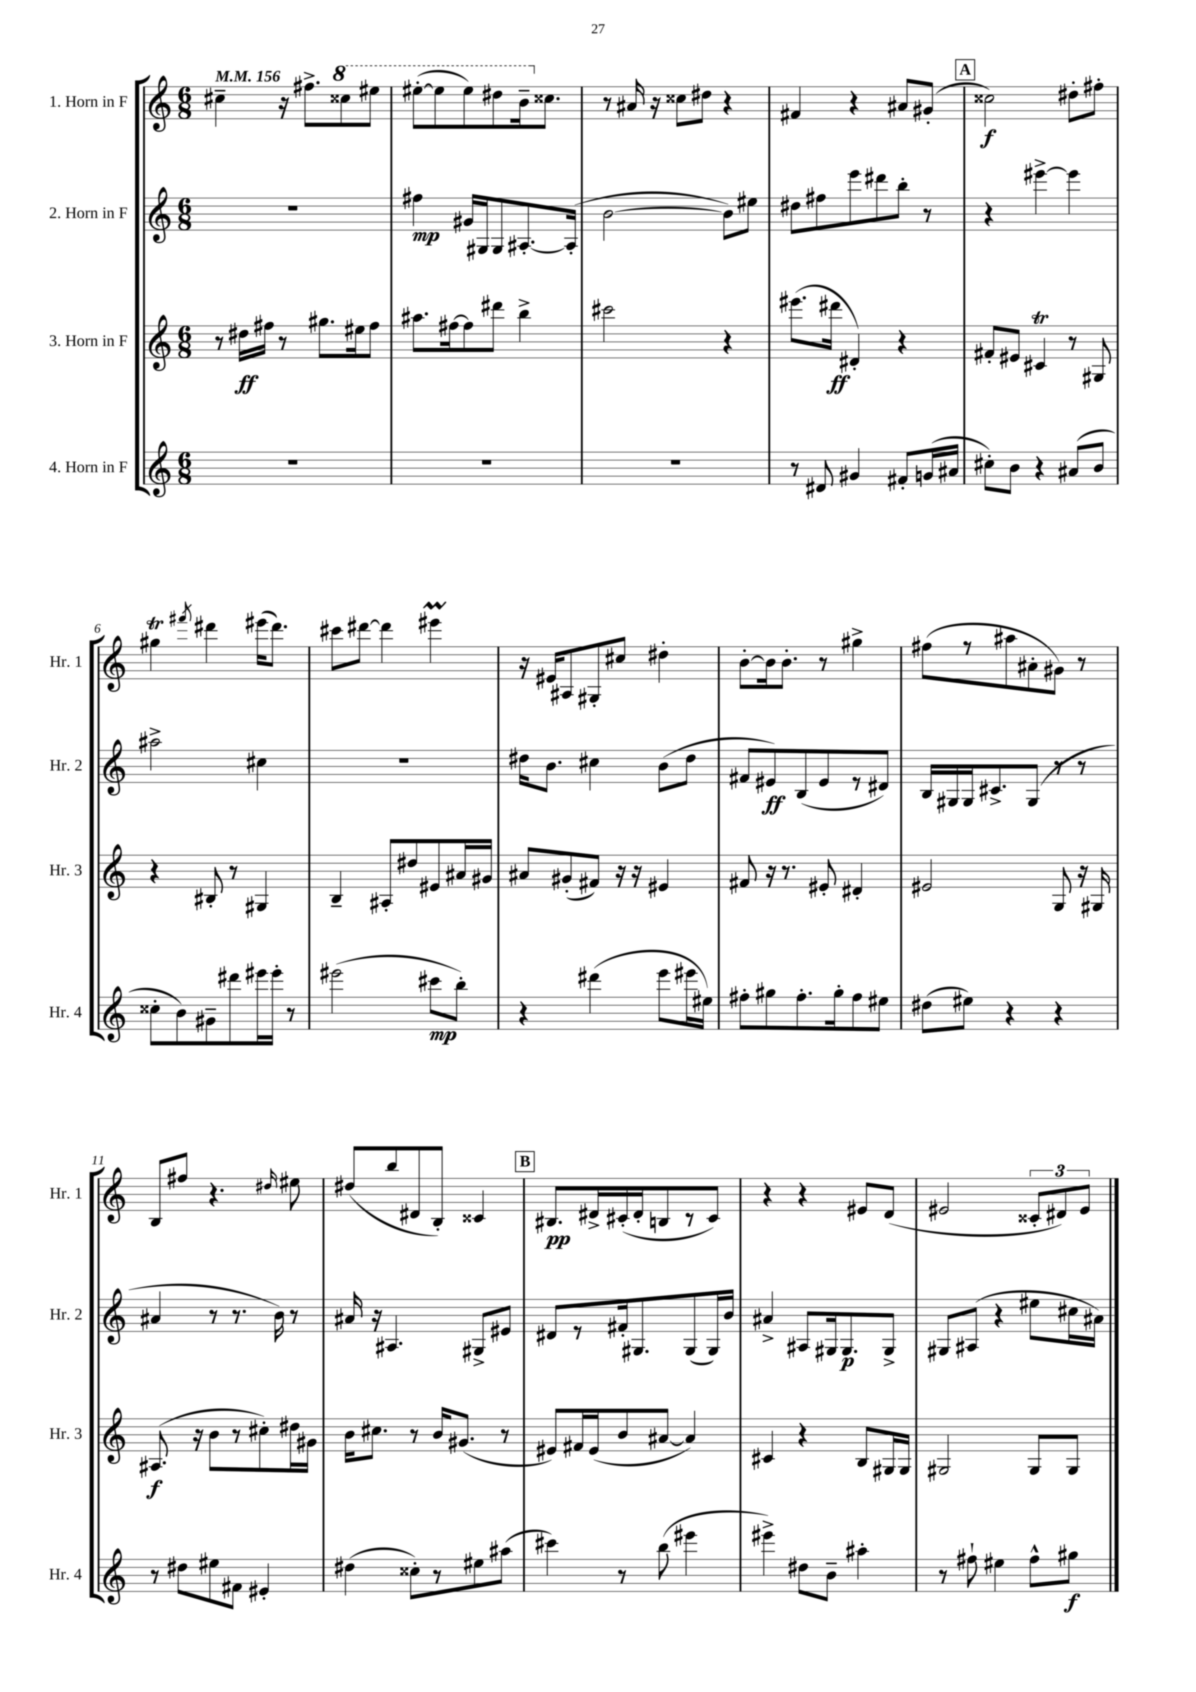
<<
\new StaffGroup <<
\new Staff = "s0" \with { instrumentName = "1. Horn in F" shortInstrumentName = "Hr. 1" } {
    \clef treble \key c \major \numericTimeSignature \time 6/8 \tempo 4 = 156
    \autoBeamOff cis''4-- r16 fis''8.[-> \ottava #1 cisis'''8 eis'''8] |
    eis'''8[~-.( eis'''8 eis'''8) dis'''8 b''16-- \ottava #0 cisis''8.] |
    r8 ais'16 r16 cisis''8[ dis''8] r4 |
    fis'4 r4 ais'8[ gis'8]-.( |
    \mark \markup { \box "A" } cisis''2\f) dis''8[-. fis''8]-. |
    gis''4\trill \acciaccatura { fis'''8 } dis'''4 eis'''16[( dis'''8.]) |
    cis'''8[ dis'''8]~ dis'''4 eis'''4\prall |
    r16 eis'16[ ais8 gis8-. cis''8] dis''4-. |
    b'8[~-. b'16 b'8.]-. r8 gis''4-> |
    fis''8[( r8 ais''8 ais'8-. gis'8]) r8 |
    b8[ fis''8] r4. \grace { dis''16 } eis''8 |
    dis''8[( b''8 dis'8 b8]-.) cisis'4 |
    \mark \markup { \box "B" } bis8.[\pp dis'16-> cis'16-.( dis'16-. b8 r8 cis'8]) |
    r4 r4 eis'8[ d'8]( |
    eis'2 \tuplet 3/2 { cisis'8[-. dis'8) eis'8] } \bar "|." |
}
\new Staff = "s1" \with { instrumentName = "2. Horn in F" shortInstrumentName = "Hr. 2" } {
    \clef treble \key c \major \numericTimeSignature \time 6/8
    \autoBeamOff R2. |
    fis''4\mp gis'16[ gis16 gis8 ais8.~-. ais16]-.( |
    b'2~ b'8[) eis''8] |
    dis''8[ fis''8 e'''8 dis'''8 b''8]-. r8 |
    \mark \markup { \box "A" } r4 eis'''4~-> eis'''4 |
    ais''2-> cis''4 |
    R2. |
    dis''16[ b'8.] cis''4 b'8[( dis''8] |
    fis'8[ eis'8\ff) b8( eis'8 r8 dis'8]) |
    b16[ gis16 gis16 cis'8.-> gis8]( r8 r8 |
    ais'4 r8 r8. b'16) r8 |
    ais'16 r16 ais4. gis8[-> eis'8] |
    \mark \markup { \box "B" } dis'8[ r8 fis'16-. gis8. gis8( gis16) b'16] |
    ais'4-> ais8[ gis16 gis8.\p gis8]-> |
    gis8[ ais8]( r4 eis''8[ cis''16 ais'16]) \bar "|." |
}
\new Staff = "s2" \with { instrumentName = "3. Horn in F" shortInstrumentName = "Hr. 3" } {
    \clef treble \key c \major \numericTimeSignature \time 6/8
    \autoBeamOff r8 dis''16[\ff fis''16] r8 gis''8.[ eis''16 fis''8] |
    ais''8.[ fis''16~ fis''8 dis'''8] b''4-> |
    cis'''2 r4 |
    eis'''8.[( dis'''16]\ff dis'4-.) r4 |
    \mark \markup { \box "A" } fis'8[-. eis'8] cis'4\trill r8 gis8 |
    r4 bis8-. r8 gis4 |
    b4-- ais8[-. dis''8 eis'8 ais'16 gis'16] |
    ais'8[ gis'8-.( fis'8]) r16 r16 eis'4 |
    fis'8 r16 r8. eis'8-. dis'4-. |
    eis'2 g8 r16 gis16 |
    ais8.\f( r16 b'8[ r8 cis''8-.) dis''16 gis'16] |
    b'16[ cis''8.] r8 b'16[ gis'8.]( r8 |
    \mark \markup { \box "B" } eis'8[) fis'16 eis'16( b'8 ais'8]~ ais'4) |
    cis'4 r4 b8[ gis16 gis16] |
    gis2 gis8[ gis8] \bar "|." |
}
\new Staff = "s3" \with { instrumentName = "4. Horn in F" shortInstrumentName = "Hr. 4" } {
    \clef treble \key c \major \numericTimeSignature \time 6/8
    \autoBeamOff R2. |
    R2. |
    R2. |
    r8 dis'8 gis'4 fis'8[-. g'16( ais'16] |
    \mark \markup { \box "A" } cis''8[-.) b'8] r4 ais'8[( b'8] |
    cisis''8[-. b'8) gis'8-- dis'''8 eis'''16 eis'''16]-. r8 |
    eis'''2( cis'''8[\mp b''8]-.) |
    r4 dis'''4( e'''8[ eis'''16 eis''16]) |
    fis''8[-. gis''8 fis''8.-. gis''16-. fis''8 eis''8] |
    dis''8[( eis''8]) r4 r4 |
    r8 dis''8[ eis''8 fis'8] eis'4-. |
    dis''4( cisis''8[-.) r8 eis''8 ais''8]( |
    \mark \markup { \box "B" } cis'''4) r8 b''8( eis'''4 |
    eis'''4->) dis''8[ b'8]-- ais''4-. |
    r8 fis''8-! eis''4 fis''8[-^ gis''8]\f \bar "|." |
}
>>
>>
